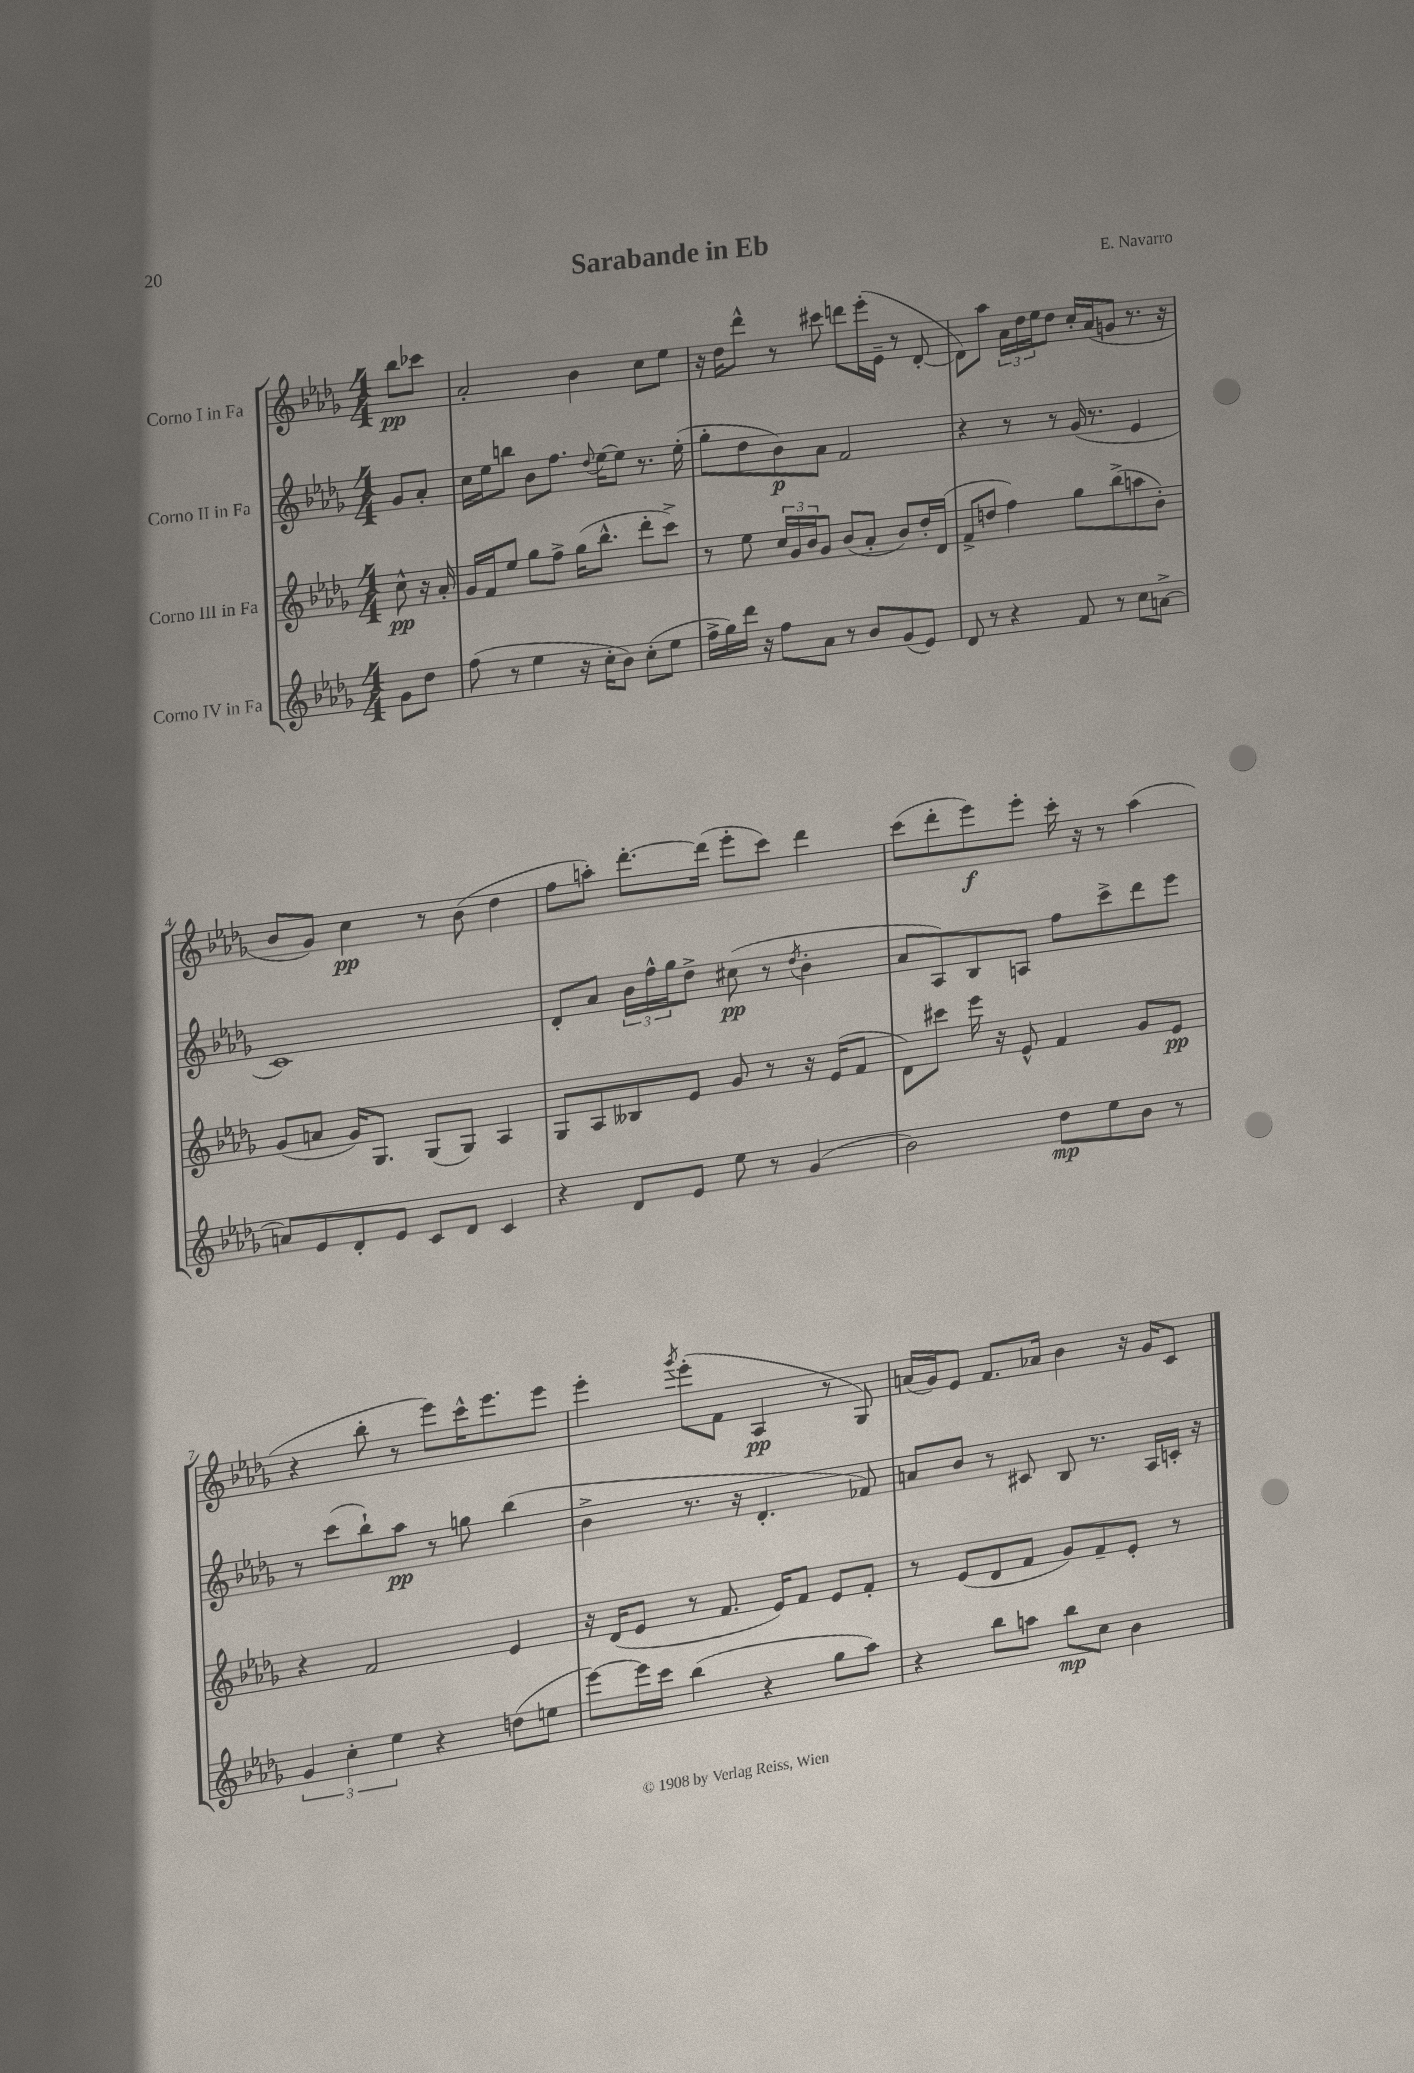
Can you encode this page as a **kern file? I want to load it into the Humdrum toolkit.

**kern	**kern	**kern	**kern
*staff4	*staff3	*staff2	*staff1
*clefG2	*clefG2	*clefG2	*clefG2
*k[b-e-a-d-g-]	*k[b-e-a-d-g-]	*k[b-e-a-d-g-]	*k[b-e-a-d-g-]
*M4/4	*M4/4	*M4/4	*M4/4
8g-\L	8cc^^\	8g-/L	8bb-\L
8dd-\J	16r	8a-'/J	8ccc-\J
.	16a-'/	.	.
=	=	=	=
(8ff\	16g-/LL	16cc\LL	2a-'/
.	16f/J	16ee-\J	.
8r	8ee-/J	8bb\J	.
4ee-\	8gg-\L	8b-\L	.
.	8ff^\J	8.ff\J	.
16r	(16gg-\LK	.	4b-\
.	.	8qqdd-/	.
16cc'\LK	8.bb-^^\J	[16ee-\LK	.
8b-\J)	.	8ee-\]J	.
(8cc'\L	8ddd-'\L	8.r	8cc\L
8ee-\J	8ccc^\J)	.	8ee-\J
.	.	(16ee-'\	.
=	=	=	=
16ff^\LL	8r	8gg-'\L	16r
16gg-\)	.	.	16dd-\LK
16ddd-\JJ	8ee-\	8dd-\	8ddd-^^\J
16r	.	.	.
8ff\L	24cc/LL	8b-\)	8r
.	24g-/	.	.
.	24b-/J	.	.
8a-\J	8g-/J	8a-\J	8ccc#\
8r	(8b-/L	2f/	8ddd\L
8b-/L	8a-'/J	.	(16eee-'\L
.	.	.	16e-~\JJ
(8g-/	8b-/L)	.	8r
8e-/J)	16dd-'/L	.	[8d-'/
.	(16d-/JJ	.	.
=	=	=	=
8d-/	8f^/L	4r	8d-\]L)
8r	8dd/J	.	8aa-\J
4r	4ff\)	8r	24a-\LL
.	.	.	24dd-\
.	.	.	24ee-\J
.	.	8r	8dd-\J
8f/	8gg-\L	(16g-/	16cc'/LL
.	.	8.r	(16a-/J
8r	(8bb-^\	.	8g/J
8cc\L	8aa\	4e-/	8.r
[8a^\J	8b-'\J)	.	.
.	.	.	16r
=	=	=	=
8a/]L	(8g-/L	1c)	8b-/L
8e-/	8a/J	.	8g-/J)
8d-'/	16g-/LK)	.	4cc\
.	8.G-/J	.	.
8e-/J	.	.	.
8c/L	(8G-/L	.	8r
8d-/J	8G-/J)	.	(8b-\
4c/	4A-/	.	4dd-\
=	=	=	=
4r	8G-/L	8d-'/L	8ff\L
.	8A-/	8a-/J	8aa'\J)
8d-/L	8B--/	24b-\LL	[8.ddd-'\L
.	.	24ff^^\	.
.	.	24gg-\J	.
8e-/J	8e-/J	8dd-^\J	.
.	.	.	(16ddd-\]Jk
8ee-\	8g-/	(8cc#\	8eee-'\L
8r	8r	8r	8ccc\J)
.	.	8qdd-/	.
(4g-/	16r	4b-'\	4ddd-\
.	(16e-/LK	.	.
.	8f/J	.	.
=	=	=	=
2b-\)	8d-\L)	8a-/L	(8ccc\L
.	8ccc#\J	8A-/)	8ddd-'\
.	16eee-\	8B-/	8eee-\)
.	16r	.	.
.	8e-^^/	8A/J	8eee-'\J
8dd-\L	4f/	8ff\L	16ccc'\
.	.	.	16r
8ee-\	.	8ccc^\	8r
8b-\J	8g-/L	8ddd-\	(4aa-\
8r	8e-/J	8eee-\J	.
=	=	=	=
6g-/	4r	8r	4r
.	.	(8ccc\L	.
6cc'\	.	.	.
.	2f/	8bb-`\)	8bb-'\
6ee-\	.	.	.
.	.	8aa-\J	8r
4r	.	8r	8eee-\L)
.	.	8gg\	16ccc^^\K
.	.	.	8.eee-\
(8dd\L	4e-/	(4bb-\	.
8ee\J	.	.	8eee-\J
=	=	=	=
[8eee-\L)	16r	4b-^\	4eee-'\
.	(16d-/LK	.	.
16eee-\]L	8e-/J	.	.
16ccc\JJ	.	.	.
.	.	.	8qggg-/
(4bb-\	8r	8.r	(8eee-'\L
.	8.f/	.	8f\J
.	.	16r	.
4r	.	4.d-'/	4A-/
.	16e-/LK)	.	.
.	8f/J	.	.
8gg-\L	8e-/L	.	8r
8aa-\J)	8f'/J	8f-/)	8G-/)
=	=	=	=
4r	8r	8a/L	(16a/LL
.	.	.	16g-/J)
.	(8e-/L	8b-/J	8e-/J
8bb-\L	8d-/	8r	8.f/L
8aa\J	8f/J	8c#/	.
.	.	.	16a-/Jk
8bb-\L	8g-/L)	8B-/	4b-\
8cc\J	8f~/	8.r	.
4b-\	8e-'/J	.	16r
.	.	16A-/LL	16g-/LK
.	8r	16c'/JJ	8c/J
.	.	16r	.
==	==	==	==
*-	*-	*-	*-
